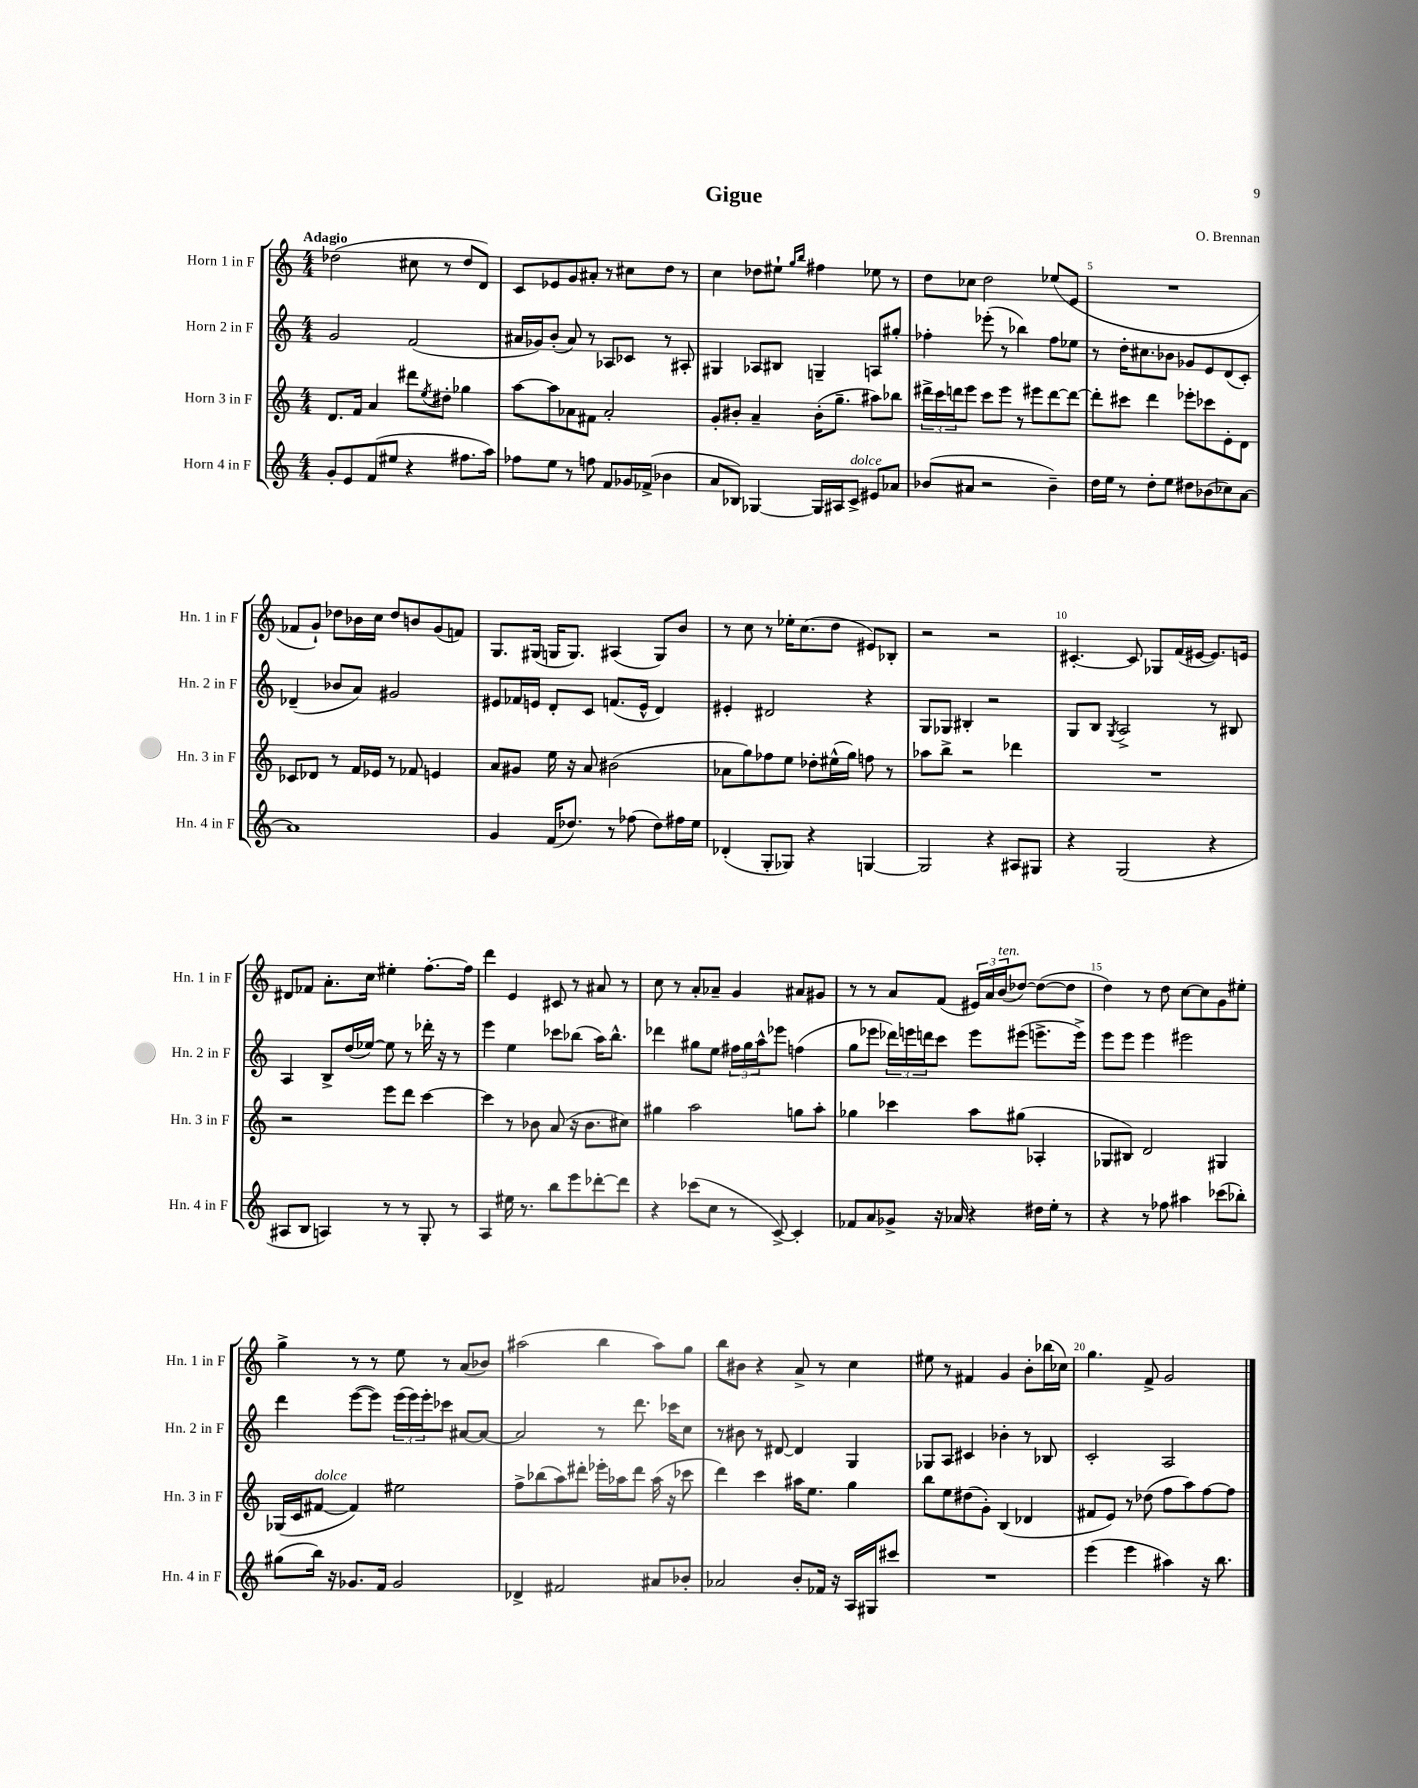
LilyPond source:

\header { title = "Gigue" composer = "O. Brennan" }
<<
\new StaffGroup <<
\new Staff = "s0" \with { instrumentName = "Horn 1 in F" shortInstrumentName = "Hn. 1 in F" } {
    \clef treble \key c \major \numericTimeSignature \time 4/4 \tempo "Adagio"
    des''2( cis''8 r8 des''8 d'8) |
    c'8 ees'8 g'8 ais'8-. r8 cis''8 d''8 r8 |
    c''4 des''8 eis''8-! \grace { g''16 b''16 } fis''4 ees''8 r8 |
    d''8 ces''8 d''2 ees''8( e'8 |
    R1 |
    fes'8 g'8-!) des''8 bes'16 c''16 des''8 b'8 g'8( f'8) |
    g8. gis16( g16 g8.) ais4( g8) b'8 |
    r8 c''8 r8 ees''16-. c''8.( d''8 eis'8) bes8-. |
    r2 r2 |
    cis'4.~-. cis'8 ges8 f'16( eis'16~ eis'8.) e'16 |
    dis'8 fes'8 a'8.-. c''16 eis''4-. f''8.~-. f''16 |
    d'''4 e'4 cis'8 r8 ais'8 r8 |
    c''8 r8 a'8-. aes'8-- g'4 ais'8 gis'8 |
    r8 r8 a'8 f'8( \tuplet 3/2 { eis'16) a'16 b'16^\markup { \italic "ten." }( } des''8~) des''8~( des''8 |
    d''4) r8 d''8 c''8~ c''8 g'8 eis''8-. |
    g''4-> r8 r8 e''8 r8 a'8( bes'8) |
    ais''2( b''4 ais''8) g''8 |
    b''8 bis'8 r4 a'8-> r8 c''4 |
    eis''8 r8 fis'4 g'4 b'8-. bes''16( ces''16) |
    g''4. f'8-> g'2 \bar "|." |
}
\new Staff = "s1" \with { instrumentName = "Horn 2 in F" shortInstrumentName = "Hn. 2 in F" } {
    \clef treble \key c \major \numericTimeSignature \time 4/4
    g'2 f'2( |
    ais'16 ges'16) b'8-.( ais'8) r8 aes8 ces'8 r8 ais8-. |
    gis4 aes8 bis8 g4-- a8 gis''8-. |
    fes''4-. ees'''8-.( r8 bes''4) fes''8 ees''8 |
    r8 d''16-. cis''8. bes'8 ges'8 e'8 d'8( c'8-.) |
    des'4--( bes'8 a'8) gis'2 |
    eis'8 fes'16 e'16 d'8-. c'8 f'8.( e'16-^ d'4) |
    eis'4-. dis'2 r4 |
    g8 ges8 bis4-. r2 |
    g8 b8 \acciaccatura { g8 } a2-> r8 bis8 |
    a4 b8-> d''16( ees''16~) ees''8 r8 des'''16-. r16 r8 |
    e'''4 e''4 ces'''8 bes''8( a''16) bes''8.-^ |
    des'''4 gis''8 e''8 \tuplet 3/2 { fis''16 gis''16 a''16-^ } ees'''8 f''4( |
    g''8 ees'''8 \tuplet 3/2 { des'''16) e'''16 d'''16 } c'''8 e'''8 eis'''8( e'''8.-> e'''16->) |
    e'''8 e'''8 e'''4 eis'''2 |
    d'''4 e'''8~( e'''8) \tuplet 3/2 { e'''16( e'''16) e'''16-. } ces'''8 ais'8~ ais'8~ |
    ais'2 r8 d'''8. ces'''16 c''8 |
    r8 bis'8 r8 dis'8~ dis'4 g4 |
    ges8 a8 cis'4 bes'4-. r8 bes8 |
    c'2-. a2 \bar "|." |
}
\new Staff = "s2" \with { instrumentName = "Horn 3 in F" shortInstrumentName = "Hn. 3 in F" } {
    \clef treble \key c \major \numericTimeSignature \time 4/4
    d'8. f'16 a'4 dis'''8 \acciaccatura { e''8 } dis''8-. ges''4 |
    a''8~ a''8 aes'8 fis'8 aes'2-. |
    g'8-. bis'8-. a'4-- bis'16-.( g''8.-- ais''8) bes''8 |
    \tuplet 3/2 { dis'''16-> c'''16 d'''16 } e'''8 c'''8 e'''8 r8 eis'''8 d'''8~ d'''8~ |
    d'''8-. cis'''8 d'''4 ees'''8-. ces'''8 e'8-. d'8 |
    ces'8 des'8 r8 f'16 ees'16 r8 fes'8 e'4 |
    a'8 gis'8 e''16 r16 a'8 bis'2( |
    aes'8 g''8) fes''8 e''8 des''8-. eis''16-^( g''16) f''8 r8 |
    aes''8 b''8-> r2 des'''4 |
    R1 |
    r2 e'''8 d'''8 c'''4~ |
    c'''4 r8 bes'8 a'8( r16 bes'8. cis''8) |
    gis''4 a''2 g''8 a''8-. |
    ges''4 ces'''4 a''8 gis''8( aes4-. |
    ges8 bis8) d'2 gis4 |
    ges16( c'16 fis'8~^\markup { \italic "dolce" } fis'4) eis''2 |
    f''8-> bes''8( a''8) dis'''8-. ees'''16-. aes''16 dis'''8 aes''16( r16 ces'''8 |
    d'''4) c'''4 ais''16 e''8. g''4 |
    b''8 e''8 dis''8( g'8-.) b4( des'4 |
    fis'8 e'8) r8 des''8( f''8 a''8) f''8~ f''8 \bar "|." |
}
\new Staff = "s3" \with { instrumentName = "Horn 4 in F" shortInstrumentName = "Hn. 4 in F" } {
    \clef treble \key c \major \numericTimeSignature \time 4/4
    g'8-. e'8 f'8( eis''8 r4 fis''8. a''16) |
    fes''8 e''8 r8 f''8 f'8 ges'16 fes'16->( bes'4 |
    a'8 bes8) ges4~ ges16 ais16 c'8->^\markup { \italic "dolce" } eis'8 aes'8 |
    bes'8( ais'8 r2 bes'4--) |
    d''16 e''16 r8 d''8-. e''8 dis''8 bes'8( ces''8) a'8~ |
    a'1 |
    g'4 f'16( des''8.) r8 fes''8( des''8) fis''16 e''16 |
    des'4-.( g8-. ges8) r4 g4~ |
    g2 r4 ais8 gis8 |
    r4 g2( r4 |
    ais8 b8 a4) r8 r8 g8-. r8 |
    a4 eis''16 r8. b''8 e'''8 des'''8~-. des'''8 |
    r4 ces'''8( c''8 r8 c'8~->) c'4-. |
    fes'8 a'8 ges'8-> r16 aes'16 r4 dis''16 e''16-. r8 |
    r4 r8 fes''8 ais''4 ces'''8( bes''8-.) |
    gis''8( b''16) r16 ges'8. f'16 ges'2 |
    des'4-> fis'2 ais'8 bes'8-. |
    aes'2 b'8-. fes'16 r16 a16 gis16 cis'''8 |
    R1 |
    e'''4( e'''4 ais''4) r16 b''8. \bar "|." |
}
>>
>>
\layout { \context { \Score \override BarNumber.break-visibility = ##(#f #t #t) barNumberVisibility = #(every-nth-bar-number-visible 5) } }
